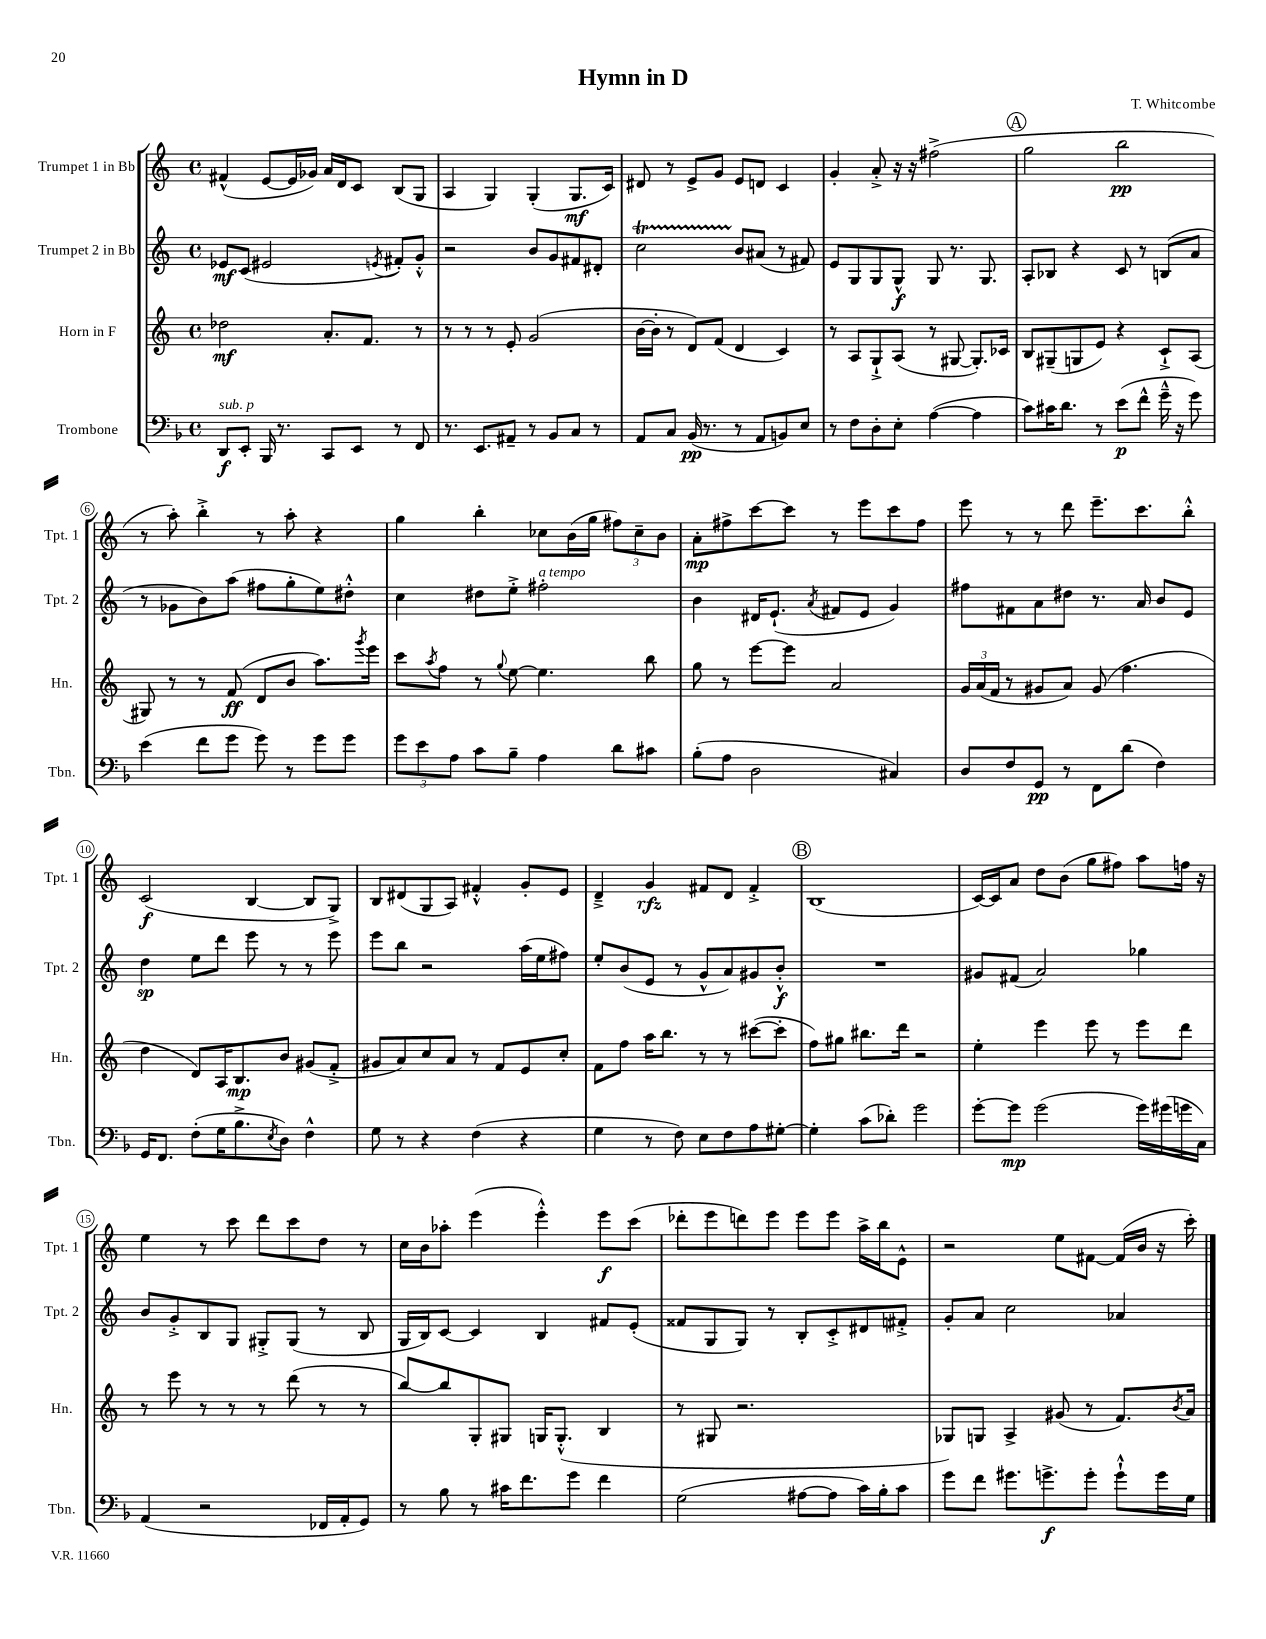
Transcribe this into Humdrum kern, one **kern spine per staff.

**kern	**dynam	**kern	**dynam	**kern	**dynam	**kern	**dynam
*part4	*part4	*part3	*part3	*part2	*part2	*part1	*part1
*staff4	*staff4	*staff3	*staff3	*staff2	*staff2	*staff1	*staff1
*I"Trombone	*	*I"Horn in F	*	*I"Trumpet 2 in Bb	*	*I"Trumpet 1 in Bb	*
*I'Tbn.	*	*I'Hn.	*	*I'Tpt. 2	*	*I'Tpt. 1	*
*clefF4	*	*clefG2	*	*clefG2	*	*clefG2	*
*k[b-]	*	*k[]	*	*k[]	*	*k[]	*
*M4/4	*	*M4/4	*	*M4/4	*	*M4/4	*
*met(c)	*	*met(c)	*	*met(c)	*	*met(c)	*
=1	=1	=1	=1	=1	=1	=1	=1
!LO:TX:a:i:t=sub. p	!	!	!	!	!	!	!
8DD/L	f	2dd-X\	mf	8e-X/L	mf	(4f#X^^/	.
8EE'/J	.	.	.	(8c/J	.	.	.
16BBB-/	.	.	.	2e#X/	.	[8e/L	.
8.r	.	.	.	.	.	.	.
.	.	.	.	.	.	16e/L]	.
.	.	.	.	.	.	16g-X/JJ)	.
8CC/L	.	8.a'/L	.	.	.	16a/LL	.
.	.	.	.	.	.	16d/J	.
8EE/J	.	.	.	.	.	8c/J	.
.	.	8.f/J	.	.	.	.	.
.	.	.	.	8qen/	.	.	.
8r	.	.	.	8f#X'/L)	.	(8B/L	.
8FF/	.	8r	.	8g'^^/J	.	8G/J	.
=2	=2	=2	=2	=2	=2	=2	=2
8.r	.	8r	.	2r	.	4A/	.
.	.	8r	.	.	.	.	.
8.EE/L	.	.	.	.	.	.	.
.	.	8r	.	.	.	4G/)	.
8AA#X~/J	.	8e'/	.	.	.	.	.
8r	.	(2g/	.	8b/L	.	(4G'/	.
8BB-/L	.	.	.	8g/	.	.	.
8C/J	.	.	.	8f#X/	.	8.G/L	mf
8r	.	.	.	8d#X'/J	.	.	.
.	.	.	.	.	.	16c/Jk)	.
=3	=3	=3	=3	=3	=3	=3	=3
8AA/L	.	[16b\LL	.	2ccT\	.	8d#X/	.
.	.	16b'\JJ]	.	.	.	.	.
8C/J	.	8r	.	.	.	8r	.
(16BB-/	pp	8d/L)	.	.	.	8e^/L	.
8.r	.	.	.	.	.	.	.
.	.	(8f/J	.	.	.	8g/J	.
8r	.	4d/	.	8b/L	.	8e/L	.
8AA/L	.	.	.	(8a#X/J	.	8dn/J	.
8BBn/)	.	4c/)	.	8r	.	4c/	.
8E/J	.	.	.	8f#X/)	.	.	.
=4	=4	=4	=4	=4	=4	=4	=4
8r	.	8r	.	8e/L	.	4g'/	.
8F\L	.	8A/L	.	8G/	.	.	.
8D'\	.	8G`^/	.	8G/	.	8a'^/	.
8E'\J	.	(8A/J	.	8G^^/J	f	16r	.
.	.	.	.	.	.	16r	.
([4A\	.	8r	.	8G/	.	(2ff#X^\	.
.	.	[8G#X/	.	8.r	.	.	.
4A\]	.	8.G#'/L])	.	.	.	.	.
.	.	.	.	8.G/	.	.	.
.	.	16c-X/Jk	.	.	.	.	.
!!LO:REH:place=s1:t=A
=5	=5	=5	=5	=5	=5	=5	=5
8c\L)	.	8B/L	.	8A'/L	.	2gg\	.
16c#X\K	.	(8G#X~/	.	8B-X/J	.	.	.
8.d\J	.	.	.	.	.	.	.
.	.	8Gn/	.	4r	.	.	.
8r	.	8e/J)	.	.	.	.	.
(8e\L	p	4r	.	8c/	.	2bb\	pp
8f^^\J	.	.	.	8r	.	.	.
16g~^^\	.	8c`^/L	.	(8Bn/L	.	.	.
16r	.	.	.	.	.	.	.
8g\)	.	(8A/J	.	8a/J	.	.	.
!!LO:LB:g=z
=6	=6	=6	=6	=6	=6	=6	=6
(4e\	.	8G#X/)	.	8r	.	8r	.
.	.	8r	.	8g-X\L	.	8aa'\)	.
8f\L	.	8r	.	8b\)	.	4bb'^\	.
8g\J	.	(8f/	ff	(8aa\J	.	.	.
8g\)	.	8d/L	.	8ff#X\L	.	8r	.
8r	.	8b/J	.	8gg'\	.	8aa'\	.
8g\L	.	8.aa\L)	.	8ee\)	.	4r	.
8g\J	.	.	.	8dd#X'^^\J	.	.	.
.	.	8qggg/	.	.	.	.	.
.	.	16eee\Jk	.	.	.	.	.
=7	=7	=7	=7	=7	=7	=7	=7
12g\L	.	8ccc\L	.	4cc\	.	4gg\	.
12e\	.	.	.	.	.	.	.
.	.	8qaa/	.	.	.	.	.
.	.	8ff\J	.	.	.	.	.
12A\J	.	.	.	.	.	.	.
8c\L	.	8r	.	8dd#X\L	.	4bb'\	.
.	.	8qqgg/	.	.	.	.	.
8B-~\J	.	[8ee\	.	8ee'^\J	.	.	.
!	!	!	!	!LO:TX:a:i:t=a tempo	!	!	!
4A\	.	4.ee\]	.	2ff#X'\	.	8cc-X\L	.
.	.	.	.	.	.	(16b\L	.
.	.	.	.	.	.	16gg\JJ	.
8d\L	.	.	.	.	.	12ff#X\L)	.
.	.	.	.	.	.	12cc-~\	.
8c#X\J	.	8bb\	.	.	.	.	.
.	.	.	.	.	.	12b\J	.
=8	=8	=8	=8	=8	=8	=8	=8
(8B-'\L	.	8gg\	.	4b\	.	8a'\L	mp
8A\J	.	8r	.	.	.	8ff#X^\	.
2D\	.	[8eee\L	.	16d#X/KL	.	[8ccc\	.
.	.	.	.	(8.e`/J	.	.	.
.	.	8eee\J]	.	.	.	8ccc\J]	.
.	.	.	.	8qa/	.	.	.
.	.	2a/	.	8f#X/L	.	8r	.
.	.	.	.	8e/J	.	8eee\L	.
4C#X/)	.	.	.	4g/)	.	8ccc\	.
.	.	.	.	.	.	8ff#\J	.
=9	=9	=9	=9	=9	=9	=9	=9
8D/L	.	24g/LL	.	8ff#X\L	.	8eee\	.
.	.	(24a/	.	.	.	.	.
.	.	24f/JJ	.	.	.	.	.
8F/	.	8r	.	8f#X\	.	8r	.
8GG/J	pp	8g#X/L	.	8a\	.	8r	.
8r	.	8a/J)	.	8dd#X\J	.	8ddd\	.
8FF\L	.	(8g#/	.	8.r	.	8.eee~\L	.
(8d\J	.	4.ff\	.	.	.	.	.
.	.	.	.	16a/	.	8.ccc\	.
4F\)	.	.	.	8b/L	.	.	.
.	.	.	.	8e/J	.	8bb'^^\J	.
!!LO:LB:g=z
=10	=10	=10	=10	=10	=10	=10	=10
16GG/KL	.	4dd\	.	4dd\	sp	(2c/	f
8.FF/J	.	.	.	.	.	.	.
(8F'\L	.	8d/L)	.	8ee\L	.	.	.
16G\K	.	16A/K	.	8ddd\J	.	.	.
8.B-^\	.	8.B/	mp	.	.	.	.
.	.	.	.	8eee\	.	[4B/	.
8qE/	.	.	.	.	.	.	.
8D\J)	.	8b/J	.	8r	.	.	.
4F^^\	.	(8g#X/L	.	8r	.	8B/L]	.
.	.	8f'^/J	.	8eee\	.	8G^/J)	.
=11	=11	=11	=11	=11	=11	=11	=11
8G\	.	8g#X/L	.	8eee\L	.	8B/L	.
8r	.	8a/)	.	8bb\J	.	(8d#X/	.
4r	.	8cc/	.	2r	.	8G/	.
.	.	8a/J	.	.	.	8A/J)	.
(4F\	.	8r	.	.	.	4f#X'^^/	.
.	.	8f/L	.	.	.	.	.
4r	.	8e/	.	(16aa\LL	.	8g'/L	.
.	.	.	.	16ee\J	.	.	.
.	.	8cc'/J	.	8ff#X\J)	.	8e/J	.
=12	=12	=12	=12	=12	=12	=12	=12
4G\	.	8f\L	.	8ee'/L	.	4d~^/	.
.	.	8ff\J	.	(8b/	.	.	.
8r	.	16aa\KL	.	8e/J	.	4g/	rfz
.	.	8.bb\J	.	.	.	.	.
8F\)	.	.	.	8r	.	.	.
8E\L	.	8r	.	8g^^/L	.	8f#X/L	.
8F\	.	8r	.	8a/)	.	8d/J	.
8A\	.	([8ccc#X\L	.	8g#X/	.	4f#'^/	.
[8G#X'\J	.	8ccc#'\J]	.	8b'^^/J	f	.	.
!!LO:REH:place=s1:t=B
=13	=13	=13	=13	=13	=13	=13	=13
4G#'\]	.	8ff\L)	.	1r	.	(1B	.
.	.	8gg#X\J	.	.	.	.	.
(8c\L	.	8.bb#X\L	.	.	.	.	.
8d-X'\J)	.	.	.	.	.	.	.
.	.	16ddd\Jk	.	.	.	.	.
2g\	.	2r	.	.	.	.	.
=14	=14	=14	=14	=14	=14	=14	=14
[8g'\L	.	4ee'\	.	8g#X/L	.	[16c/LL)	.
.	.	.	.	.	.	16c/J]	.
8g\J]	mp	.	.	(8f#X/J	.	8a/J	.
(2g\	.	4eee\	.	2a/)	.	8dd\L	.
.	.	.	.	.	.	(8b\J	.
.	.	8eee\	.	.	.	8gg\L	.
.	.	8r	.	.	.	8ff#X\J)	.
16g\LL)	.	8eee\L	.	4gg-X\	.	8aa\L	.
(16g#X\	.	.	.	.	.	.	.
16gn\	.	8ddd\J	.	.	.	16ffn\Jk	.
16C\JJ)	.	.	.	.	.	16r	.
!!LO:LB:g=z
=15	=15	=15	=15	=15	=15	=15	=15
(4AA/	.	8r	.	8b/L	.	4ee\	.
.	.	8eee\	.	8g'^/	.	.	.
2r	.	8r	.	8B/	.	8r	.
.	.	8r	.	8G/J	.	8ccc\	.
.	.	8r	.	8G#X'^/L	.	8ddd\L	.
.	.	(8ddd\	.	(8G#/J	.	8ccc\	.
16FF-X/LL	.	8r	.	8r	.	8dd\J	.
16AA'/J	.	.	.	.	.	.	.
8GG/J)	.	8r	.	8B/	.	8r	.
=16	=16	=16	=16	=16	=16	=16	=16
8r	.	[8bb/L)	.	16G/LL	.	16cc\LL	.
.	.	.	.	16B/J)	.	16b\J	.
8B-\	.	8bb/]	.	[8c/J	.	8aa-X'\J	.
8r	.	8G'/	.	4c/]	.	(4eee\	.
16c#X\KL	.	8G#X/J	.	.	.	.	.
8.f\	.	.	.	.	.	.	.
.	.	16Gn/KL	.	4B/	.	4eee'^^\)	.
.	.	(8.G'^^/J	.	.	.	.	.
8g\J	.	.	.	.	.	.	.
4f\	.	4B/	.	8f#X/L	.	8eee\L	f
.	.	.	.	(8e'/J	.	(8ccc\J	.
=17	=17	=17	=17	=17	=17	=17	=17
(2G\	.	8r	.	8f##X/L	.	8ddd-X'\L	.
.	.	8G#X/	.	8G/	.	8eee\	.
.	.	2.r	.	8G/J)	.	8dddn\)	.
.	.	.	.	8r	.	8eee\J	.
[8A#X\L	.	.	.	8B'/L	.	8eee\L	.
8A#\J]	.	.	.	8c'^/	.	8eee\J	.
16c\LL)	.	.	.	8d#X/	.	16aa^\LL	.
16B-'\J	.	.	.	.	.	16bb\J	.
8c\J	.	.	.	8f#X'^/J	.	8e^^\J	.
=18	=18	=18	=18	=18	=18	=18	=18
8g\L	.	8G-X/L)	.	8g'/L	.	2r	.
8f\J	.	8Gn/J	.	8a/J	.	.	.
8.g#X\L	.	4A^/	.	2cc\	.	.	.
8.gn^\	f	.	.	.	.	.	.
.	.	(8g#X/	.	.	.	8ee\L	.
8g'\J	.	8r	.	.	.	[8f#X\J	.
8g`^^\L	.	8.f/L)	.	4a-X/	.	(16f#/LL]	.
.	.	.	.	.	.	16b/JJ	.
16g\L	.	.	.	.	.	16r	.
.	.	8qb/	.	.	.	.	.
16G\JJ	.	16a/Jk	.	.	.	16ccc'\)	.
==	==	==	==	==	==	==	==
*-	*-	*-	*-	*-	*-	*-	*-
